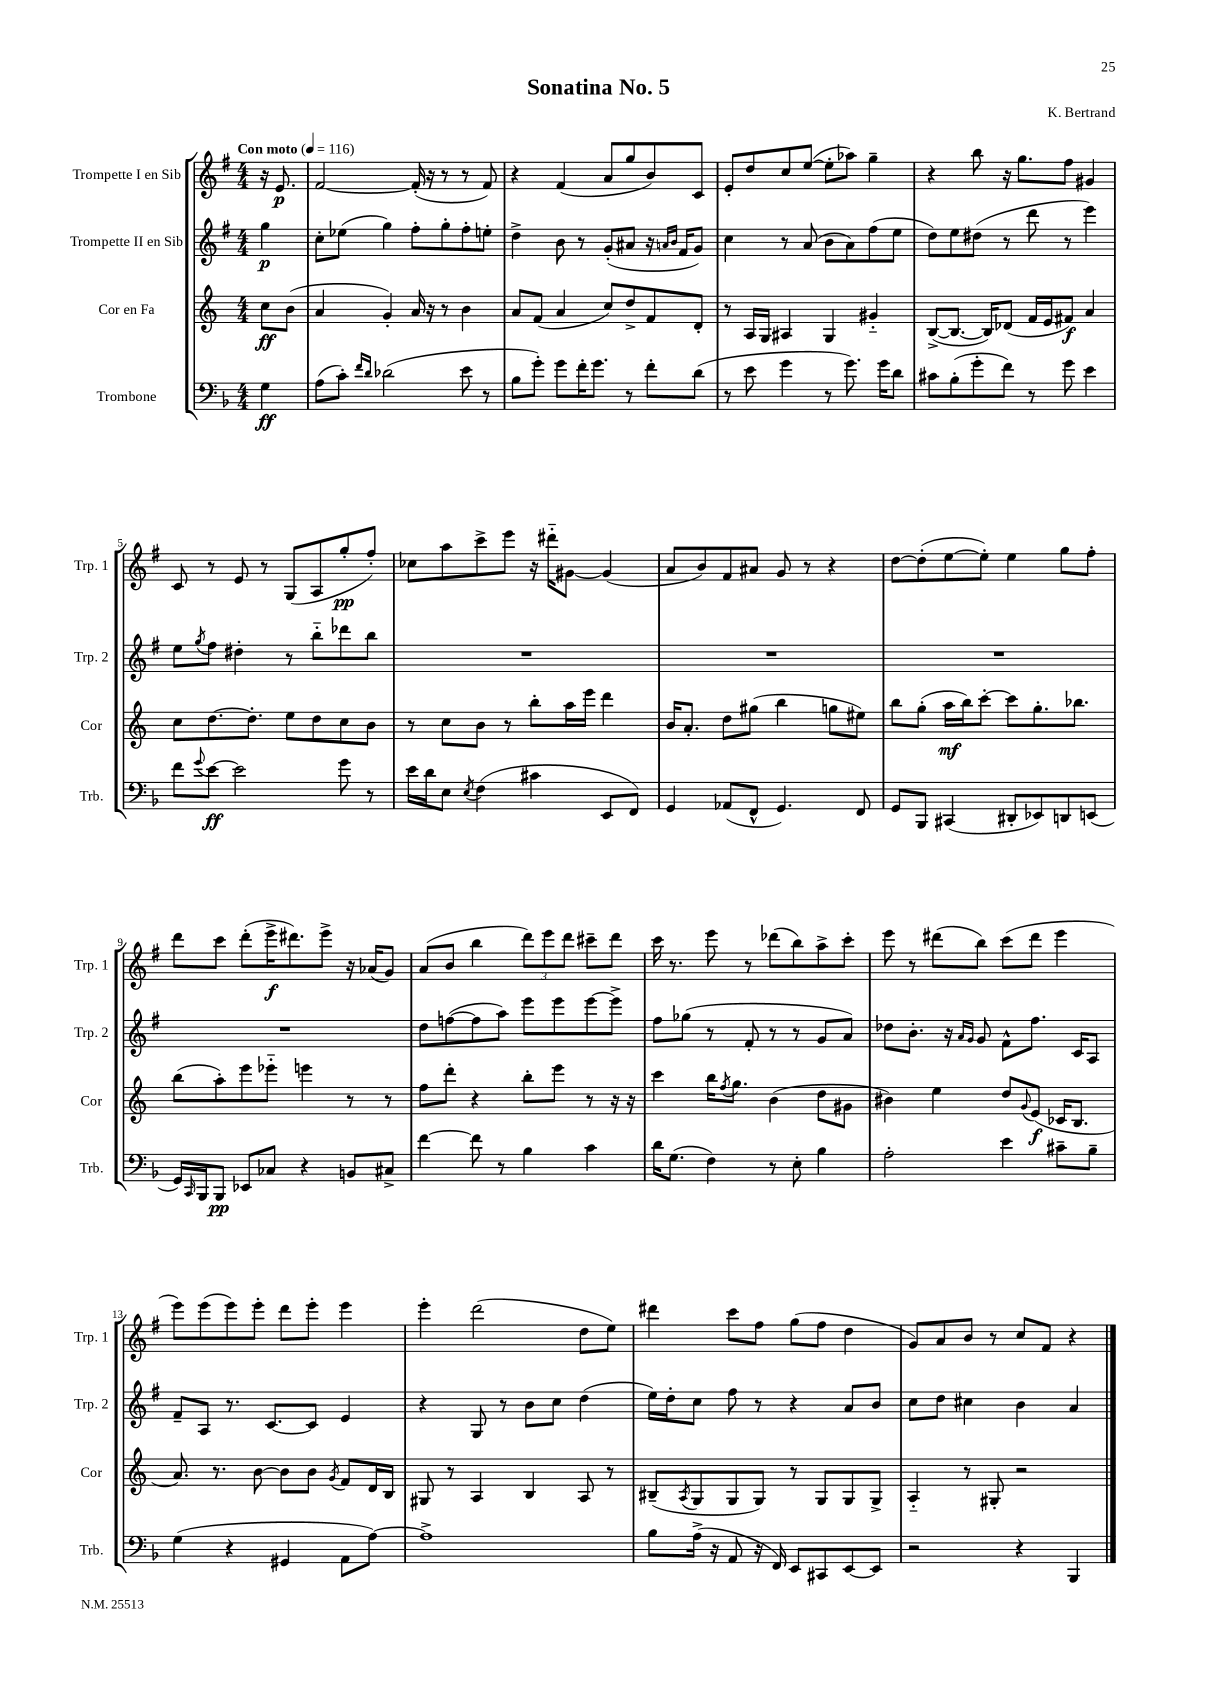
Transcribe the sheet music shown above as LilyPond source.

\header { title = "Sonatina No. 5" composer = "K. Bertrand" }
<<
\new StaffGroup <<
\new Staff = "s0" \with { instrumentName = "Trompette I en Sib" shortInstrumentName = "Trp. 1" } {
    \clef treble \key g \major \numericTimeSignature \time 4/4 \partial 4 \tempo "Con moto" 4 = 116
    r16 e'8.\p |
    fis'2~ fis'16-.( r16 r8 r8 fis'8) |
    r4 fis'4( a'8 g''8 b'8) c'8 |
    e'8-. d''8 c''8 e''8~( e''8-. aes''8) g''4-- |
    r4 b''8 r16 g''8. fis''8 gis'4 |
    c'8 r8 e'8 r8 g8( a8 g''8-.\pp fis''8-.) |
    ces''8 a''8 c'''8-> e'''8 r16 dis'''16-_ gis'8~ gis'4( |
    a'8 b'8) fis'8 ais'8 g'8 r8 r4 |
    d''8~ d''8-.( e''8~ e''8-.) e''4 g''8 fis''8-. |
    d'''8 c'''8 d'''8-.( e'''16->\f dis'''8.) e'''8-> r16 aes'16( g'8) |
    a'8( b'8 b''4 \tuplet 3/2 { d'''8) e'''8 d'''8 } cis'''8-- d'''8 |
    c'''16 r8. e'''8 r8 des'''8( b''8) a''8-> c'''8-. |
    e'''8 r8 dis'''8( b''8) c'''8( dis'''8 e'''4 |
    e'''8) e'''8( e'''8) e'''8-. d'''8 e'''8-. e'''4 |
    e'''4-. d'''2( d''8 e''8) |
    dis'''4 c'''8 fis''8 g''8( fis''8 d''4 |
    g'8) a'8 b'8 r8 c''8 fis'8 r4 \bar "|." |
}
\new Staff = "s1" \with { instrumentName = "Trompette II en Sib" shortInstrumentName = "Trp. 2" } {
    \clef treble \key g \major \numericTimeSignature \time 4/4 \partial 4
    g''4\p |
    c''8-. ees''8( g''4) fis''8-. g''8-. fis''8-. e''8-. |
    d''4-> b'8 r8 g'8-.( ais'8 r16 \grace { a'16 b'16 } fis'16 g'8) |
    c''4 r8 a'8( b'8 a'8) fis''8( e''8 |
    d''8) e''8 dis''8( r8 d'''8 r8 e'''4) |
    e''8 \acciaccatura { g''8 } fis''8 dis''4-. r8 b''8-_ des'''8 b''8 |
    R1 |
    R1 |
    R1 |
    R1 |
    d''8 f''8~( f''8 a''8) e'''8 e'''8 e'''8~ e'''8-> |
    fis''8 ges''8( r8 fis'8-. r8 r8 g'8 a'8) |
    des''8 b'8.-. r16 \grace { a'16 g'16 } g'8 fis'8-^ fis''8. c'16 a8 |
    fis'8-- a8 r8. c'8.~ c'8 e'4 |
    r4 g8 r8 b'8 c''8 d''4( |
    e''16) d''16-. c''8 fis''8 r8 r4 a'8 b'8 |
    c''8 d''8 cis''4 b'4 a'4 \bar "|." |
}
\new Staff = "s2" \with { instrumentName = "Cor en Fa" shortInstrumentName = "Cor" } {
    \clef treble \key c \major \numericTimeSignature \time 4/4 \partial 4
    c''8\ff b'8( |
    a'4 g'4-.) a'16 r16 r8 b'4 |
    a'8 f'8( a'4 c''8) d''8-> f'8 d'8-. |
    r8 a16 g16 ais4 g4 gis'4-_ |
    b8~->( b8.~ b16) des'8( f'16 e'16 fis'8\f) a'4 |
    c''8 d''8.~ d''8.-. e''8 d''8 c''8 b'8 |
    r8 c''8 b'8 r8 b''8-. a''16 e'''16 d'''4 |
    b'16 a'8.-. d''8 gis''8( b''4 g''8 eis''8) |
    b''8 g''8-.( a''16\mf b''16) c'''8~-. c'''8 g''8.-. bes''8. |
    b''8( a''8-.) e'''8 ees'''8-_ e'''4 r8 r8 |
    f''8 d'''8-. r4 b''8-. e'''8 r8 r16 r16 |
    c'''4 b''16 \acciaccatura { f''8 } g''8. b'4( d''8 gis'8 |
    bis'4) e''4 d''8 \appoggiatura { g'8 } e'8\f( ces'16 b8. |
    a'8.) r8. b'8~ b'8 b'8 \acciaccatura { g'8 } f'8 d'16 b16 |
    gis8 r8 a4 b4 a8 r8 |
    bis8--( \acciaccatura { a8 } g8 g8 g8) r8 g8 g8 g8-> |
    a4-_ r8 gis8-. r2 \bar "|." |
}
\new Staff = "s3" \with { instrumentName = "Trombone" shortInstrumentName = "Trb." } {
    \clef bass \key f \major \numericTimeSignature \time 4/4 \partial 4
    g4\ff |
    a8( c'8-.) \grace { f'16 d'16 } des'2( e'8 r8 |
    bes8 g'8-.) g'8 f'16-. g'8. r8 f'8-. d'8( |
    r8 e'8 g'4 r8 g'8.) g'16 d'8 |
    cis'8 bes8-.( g'8-. f'8) r8 g'8 e'4 |
    f'8 \appoggiatura { g'8 } e'8~\ff e'2 g'8 r8 |
    e'16 d'16 e8 \acciaccatura { e8 } f4( cis'4 e,8 f,8) |
    g,4 aes,8( f,8-^ g,4.) f,8 |
    g,8 bes,,8 cis,4( dis,8-. ees,8) d,8 e,8( |
    g,16) \grace { c,16 } bes,,16 bes,,8\pp ees,8 ces8 r4 b,8 cis8-> |
    f'4~ f'8 r8 bes4 c'4 |
    d'16 g8.( f4) r8 e8-. bes4 |
    a2-. e'4 cis'8-- bes8-- |
    g4( r4 gis,4 a,8 a8~) |
    a1-> |
    bes8 a16->( r16 a,8 r16 f,16) e,8 cis,8 e,8~ e,8 |
    r2 r4 bes,,4 \bar "|." |
}
>>
>>
